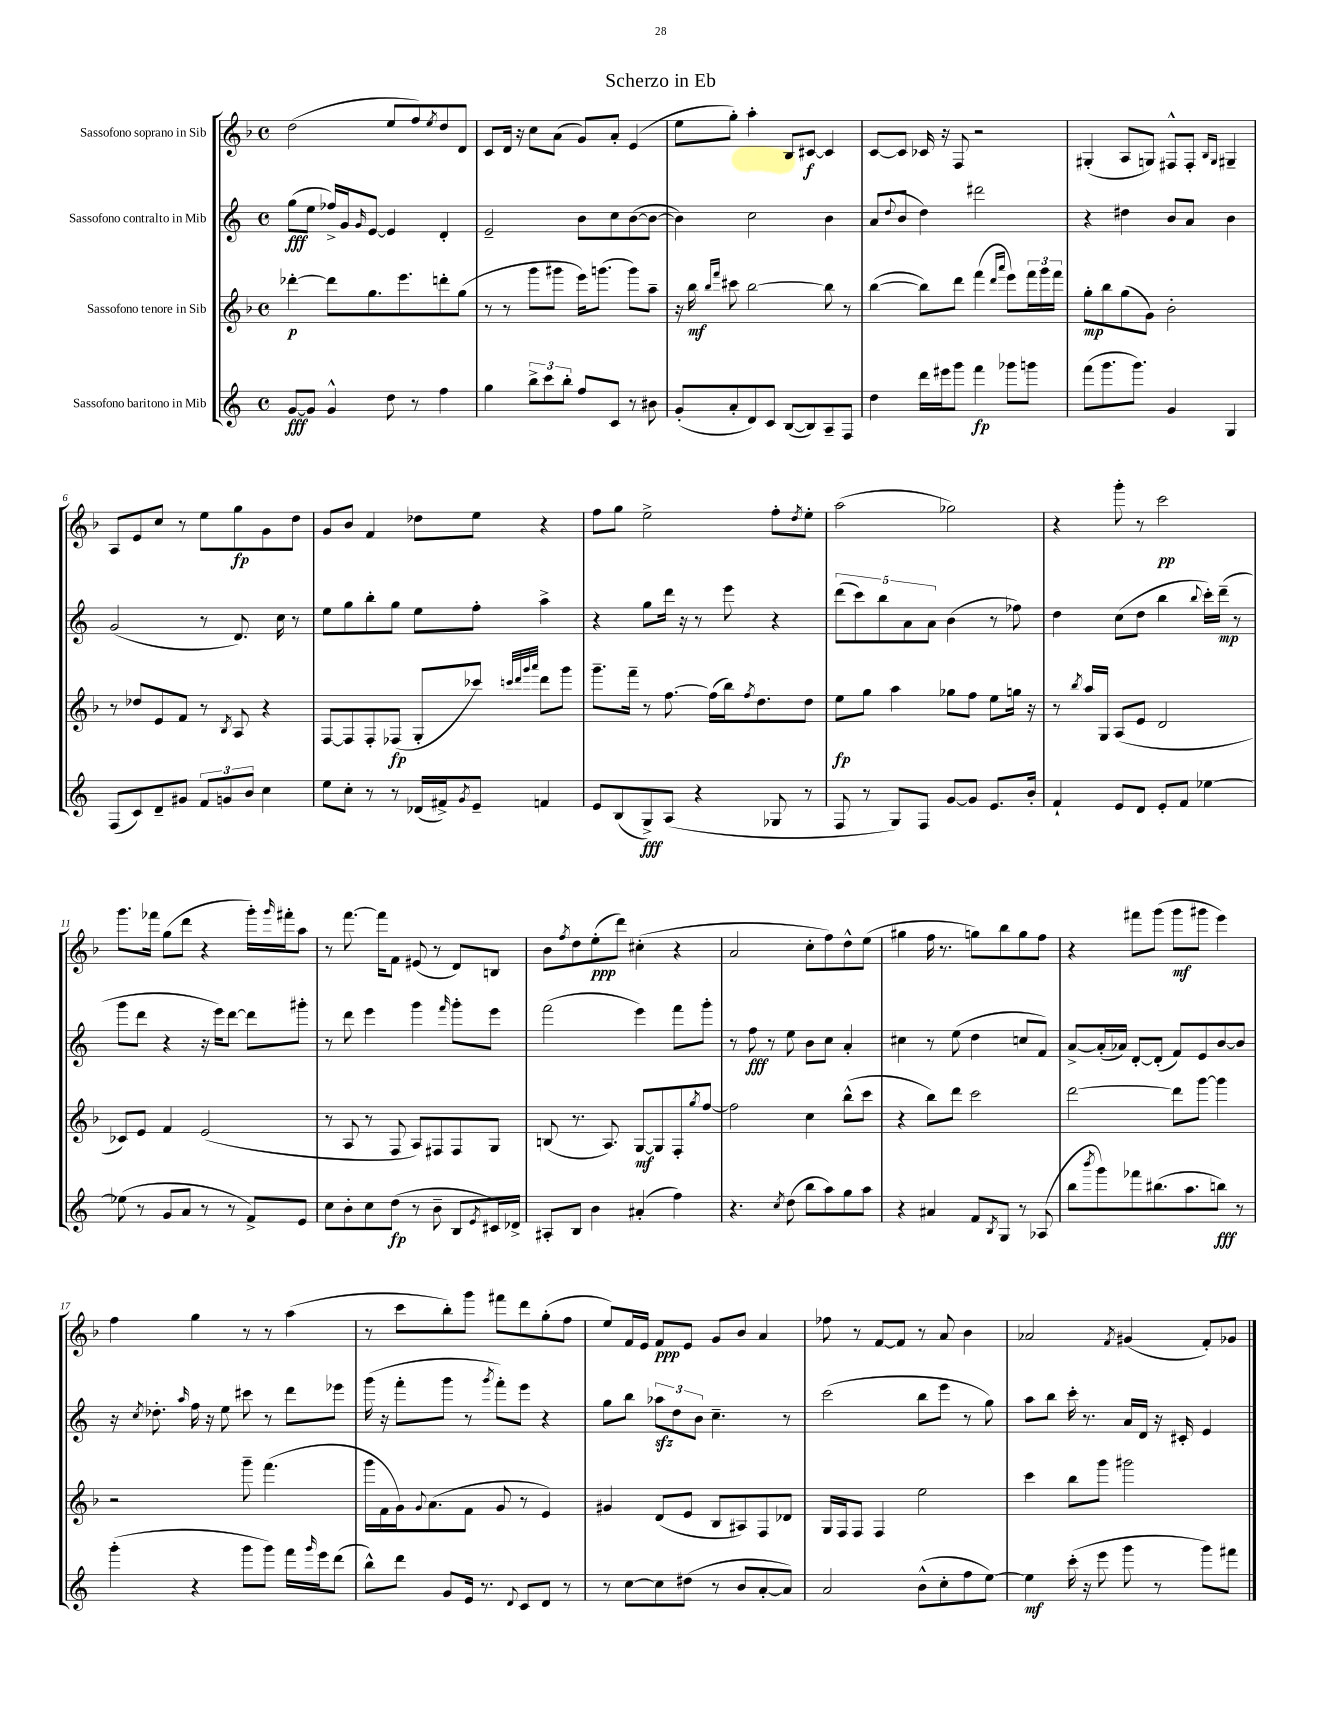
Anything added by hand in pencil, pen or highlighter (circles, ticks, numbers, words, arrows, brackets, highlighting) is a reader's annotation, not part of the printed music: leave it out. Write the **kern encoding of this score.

**kern	**dynam	**kern	**dynam	**kern	**dynam	**kern	**dynam
*part4	*part4	*part3	*part3	*part2	*part2	*part1	*part1
*staff4	*staff4	*staff3	*staff3	*staff2	*staff2	*staff1	*staff1
*I"Sassofono baritono in Mib	*	*I"Sassofono tenore in Sib	*	*I"Sassofono contralto in Mib	*	*I"Sassofono soprano in Sib	*
*clefG2	*	*clefG2	*	*clefG2	*	*clefG2	*
*k[]	*	*k[b-]	*	*k[]	*	*k[b-]	*
*M4/4	*	*M4/4	*	*M4/4	*	*M4/4	*
*met(c)	*	*met(c)	*	*met(c)	*	*met(c)	*
=1	=1	=1	=1	=1	=1	=1	=1
[8g/L	fff	[4ddd-X'\	p	(8gg\L	fff	(2dd\	.
8g/J]	.	.	.	8ee\J	.	.	.
4g^^/	.	8ddd-\L]	.	16ff-X^/LL)	.	.	.
.	.	.	.	16g/J	.	.	.
.	.	.	.	16qqg/	.	.	.
.	.	8.gg\	.	[8e/J	.	.	.
8dd\	.	.	.	4e/]	.	8ee/L	.
.	.	8.eee\	.	.	.	.	.
8r	.	.	.	.	.	8ff/)	.
.	.	.	.	.	.	8qee/	.
4ff\	.	8dddn'\	.	4d'/	.	8dd/	.
.	.	(8gg\J	.	.	.	8d/J	.
=2	=2	=2	=2	=2	=2	=2	=2
4gg\	.	8r	.	2e~/	.	8c/L	.
.	.	8r	.	.	.	16d/Jk	.
.	.	.	.	.	.	16r	.
12bb^\L	.	8ggg\L	.	.	.	8cc\L	.
12ccc\	.	.	.	.	.	.	.
.	.	8ggg#X\J	.	.	.	(8a\J	.
12bb'\J	.	.	.	.	.	.	.
8ff/L	.	16eee\KL)	.	8b\L	.	8g/L)	.
.	.	(8.gggn\J	.	.	.	.	.
8c/J	.	.	.	8cc\	.	8a'/J	.
8r	.	8ggg\L)	.	([8b\	.	(4e/	.
8b#X\	.	8aa~\J	.	8b\J_	.	.	.
=3	=3	=3	=3	=3	=3	=3	=3
(8g'/L	.	16r	.	4b\])	.	8ee\L	.
.	.	16bb-\	mf	.	.	.	.
.	.	16qqbb-/LL	.	.	.	.	.
.	.	16qqfff/JJ	.	.	.	.	.
8a'/	.	8ccc#X\	.	.	.	8gg'\J)	.
8d/)	.	[2bb-\	.	2cc\	.	4aa'\	.
8c/J	.	.	.	.	.	.	.
([8B/L	.	.	.	.	.	8B-/L	.
8B/])	.	.	.	.	.	[8c#X/J	f
8A~/	.	8bb-\]	.	4b\	.	4c#/]	.
8F/J	.	8r	.	.	.	.	.
=4	=4	=4	=4	=4	=4	=4	=4
4dd\	.	([4bb-\	.	(8a/L	.	[8c/L	.
.	.	.	.	8qqdd/	.	.	.
.	.	.	.	8b/J	.	8c/J]	.
16ddd\LL	.	8bb-\L])	.	4dd\)	.	16c-X/	.
16eee#X\J	.	.	.	.	.	16r	.
8ggg\J	.	8ddd\J	.	.	.	8F/	.
4fff\	fp	(4fff\	.	2ddd#X\	.	2r	.
.	.	16qqddd/LL	.	.	.	.	.
.	.	16qqaaa/JJ	.	.	.	.	.
8ggg-X\L	.	8eee\L)	.	.	.	.	.
8gggn\J	.	24fff\L	.	.	.	.	.
.	.	24ggg\	.	.	.	.	.
.	.	24fff\JJ	.	.	.	.	.
=5	=5	=5	=5	=5	=5	=5	=5
(8fff\L	.	8gg'\L	mp	4r	.	(4G#X'/	.
8.ggg\	.	8bb-\	.	.	.	.	.
.	.	(8gg\	.	4dd#X\	.	8A/L	.
8.ggg\J)	.	.	.	.	.	.	.
.	.	8g\J)	.	.	.	8Gn/J)	.
4g/	.	2b-'\	.	8b/L	.	8F#X^^/L	.
.	.	.	.	8a/J	.	8F#'/J	.
.	.	.	.	.	.	16qqB-/LL	.
.	.	.	.	.	.	16qqG/JJ	.
4G/	.	.	.	4b\	.	4G#X~/	.
!!LO:LB:g=z
=6	=6	=6	=6	=6	=6	=6	=6
(8F/L	.	8r	.	(2g/	.	8A/L	.
8c/)	.	8dd-X/L	.	.	.	8e/	.
8d~/	.	8e/	.	.	.	8cc/J	.
8g#X/J	.	8f/J	.	.	.	8r	.
12f/L	.	8r	.	8r	.	8ee\L	.
12gn/	.	.	.	.	.	.	.
.	.	8qB-/	.	.	.	.	.
.	.	8A/	.	8.d/)	.	8gg\	fp
12b/J	.	.	.	.	.	.	.
4cc\	.	4r	.	.	.	8g\	.
.	.	.	.	16cc\	.	.	.
.	.	.	.	8r	.	8dd\J	.
=7	=7	=7	=7	=7	=7	=7	=7
8ee\L	.	[8F/L	.	8ee\L	.	8g/L	.
8cc'\J	.	8F/]	.	8gg\	.	8b-/J	.
8r	.	8F'/	.	8bb'\	.	4f/	.
8r	.	(8F-X/J	fp	8gg\J	.	.	.
(16d-X/LL	.	8G'/L	.	8ee\L	.	8dd-X\L	.
16f#X^/J)	.	.	.	.	.	.	.
8qg/	.	.	.	.	.	.	.
8e~/J	.	8ccc-X/J)	.	8ff'\J	.	8ee\J	.
.	.	32qqcccn/LLL	.	.	.	.	.
.	.	32qqddd/	.	.	.	.	.
.	.	32qqggg/	.	.	.	.	.
.	.	32qqaaa/JJJ	.	.	.	.	.
4fn/	.	8ddd\L	.	4aa^\	.	4r	.
.	.	8ggg\J	.	.	.	.	.
=8	=8	=8	=8	=8	=8	=8	=8
8e/L	.	8.ggg~\L	.	4r	.	8ff\L	.
(8B/	.	.	.	.	.	8gg\J	.
.	.	16fff~\Jk	.	.	.	.	.
8G^/)	fff	8r	.	8gg\L	.	2ee^\	.
(8A/J	.	[8.ff\	.	16ddd\Jk	.	.	.
.	.	.	.	16r	.	.	.
4r	.	.	.	8r	.	.	.
.	.	(16ff\LL]	.	.	.	.	.
.	.	16bb-\J)	.	8eee\	.	.	.
.	.	8qff/	.	.	.	.	.
.	.	8.dd\	.	.	.	.	.
8G-X/	.	.	.	4r	.	8ff'\L	.
.	.	.	.	.	.	8qdd/	.
8r	.	8dd\J	.	.	.	8ee'\J	.
=9	=9	=9	=9	=9	=9	=9	=9
8F/	.	8ee\L	fp	(10ddd\L	.	(2aa\	.
.	.	.	.	10ccc\)	.	.	.
8r	.	8gg\J	.	.	.	.	.
.	.	.	.	10bb\	.	.	.
8G/L)	.	4aa\	.	.	.	.	.
.	.	.	.	10a\	.	.	.
8F/J	.	.	.	.	.	.	.
.	.	.	.	10a\J	.	.	.
[8g/L	.	8gg-X\L	.	(4b\	.	2gg-X\)	.
8g/J]	.	8ff\J	.	.	.	.	.
8.e/L	.	8ee\L	.	8r	.	.	.
.	.	16ggn\Jk	.	8ff-X\)	.	.	.
16b'/Jk	.	16r	.	.	.	.	.
=10	=10	=10	=10	=10	=10	=10	=10
4f`/	.	8r	.	4dd\	.	4r	.
.	.	8qbb-/	.	.	.	.	.
.	.	16aa/LL	.	.	.	.	.
.	.	16G/JJ	.	.	.	.	.
8e/L	.	(8A/L	.	(8cc\L	.	8ggg'\	.
8d/J	.	8e/J	.	8dd\J	.	8r	.
8e'/L	.	2d/	.	4bb\	.	2ccc\	pp
8f/J	.	.	.	.	.	.	.
.	.	.	.	8qqbb/	.	.	.
[4ee-X\	.	.	.	16ccc'\LL)	.	.	.
.	.	.	.	(16ddd~\JJ	mp	.	.
.	.	.	.	8r	.	.	.
!!LO:LB:g=z
=11	=11	=11	=11	=11	=11	=11	=11
(8ee-X\]	.	8c-X/L)	.	8ggg\L	.	8.ggg\L	.
8r	.	8e/J	.	8ddd\J	.	.	.
.	.	.	.	.	.	16fff-X\Jk	.
8g/L	.	4f/	.	4r	.	(8gg\L	.
8a/J	.	.	.	.	.	8ddd\J	.
8r	.	(2e/	.	16r	.	4r	.
.	.	.	.	16eee\KL)	.	.	.
8r	.	.	.	[8ddd\J	.	.	.
8f^/L)	.	.	.	8ddd\L]	.	16ggg'\LL)	.
.	.	.	.	.	.	16qqggg/	.
.	.	.	.	.	.	16fff#X'\J	.
8e/J	.	.	.	8ggg#X'\J	.	8aa\J	.
=12	=12	=12	=12	=12	=12	=12	=12
8cc\L	.	8r	.	8r	.	8r	.
8b'\	.	8A/	.	8ddd\	.	[8.fff\	.
8cc\	.	8r	.	4eee\	.	.	.
.	.	.	.	.	.	16fff\KL]	.
(8dd\J	fp	8F/	.	.	.	8f\J	.
8r	.	8A/L)	.	4ggg\	.	(8e#X/	.
8b~\	.	8F#X/	.	.	.	8r	.
.	.	.	.	16qqfff/	.	.	.
8B/L	.	8F#/	.	8ggg'\L	.	8d/L)	.
8qe/	.	.	.	.	.	.	.
16c#X/L)	.	8G/J	.	8eee\J	.	8Bn/J	.
16d-X^/JJ	.	.	.	.	.	.	.
=13	=13	=13	=13	=13	=13	=13	=13
8A#X'/L	.	(8Bn/	.	(2fff\	.	8b-\L	.
.	.	.	.	.	.	8qff/	.
8B/J	.	8.r	.	.	.	8dd\	.
4b\	.	.	.	.	.	(8ee'\	ppp
.	.	8.A/)	.	.	.	.	.
.	.	.	.	.	.	8ddd\J)	.
(4a#X'/	.	[8G/L	mf	4eee\)	.	(4cc#X'\	.
.	.	8G/]	.	.	.	.	.
4ff\)	.	8F'/	.	8fff\L	.	4r	.
.	.	8qgg/	.	.	.	.	.
.	.	[8ff/J	.	8ggg'\J	.	.	.
=14	=14	=14	=14	=14	=14	=14	=14
4.r	.	2ff\]	.	8r	.	2a/	.
.	.	.	.	8ff\	fff	.	.
.	.	.	.	8r	.	.	.
8qcc/	.	.	.	.	.	.	.
(8dd\	.	.	.	8ee\	.	.	.
8bb\L	.	4cc\	.	8b\L	.	8cc'\L	.
8aa\)	.	.	.	8cc\J	.	8ff\)	.
8gg\	.	(8bb-^^\L	.	4a'/	.	8dd^^\	.
8aa\J	.	8ccc\J	.	.	.	(8ee\J	.
=15	=15	=15	=15	=15	=15	=15	=15
4r	.	4r	.	4cc#X\	.	4gg#X\	.
4a#X/	.	8bb-\L)	.	8r	.	16ff\	.
.	.	.	.	.	.	8.r	.
.	.	8ddd\J	.	(8ee\	.	.	.
8f/L	.	2ccc\	.	4dd\	.	8ggn\L)	.
8qB/	.	.	.	.	.	.	.
8G/J	.	.	.	.	.	8bb-\	.
8r	.	.	.	8ccn/L	.	8gg\	.
(8A-X/	.	.	.	8f/J)	.	8ff\J	.
=16	=16	=16	=16	=16	=16	=16	=16
8bb\L	.	[2ddd\	.	[8a^/L	.	4r	.
8qbbb/	.	.	.	.	.	.	.
8ggg\)	.	.	.	(16a'/L]	.	.	.
.	.	.	.	16a-X/JJ)	.	.	.
8fff-X\	.	.	.	[8d'/L	.	8fff#X\L	.
(8.bb#X\	.	.	.	(8d'/J]	.	(8ggg\J	.
.	.	8ddd\L]	.	8f/L)	.	8ggg\L	mf
8.aa\	.	.	.	.	.	.	.
.	.	[8ggg\J	.	8e/	.	8ggg#X\J	.
8bbn\J)	fff	4ggg\]	.	[8b/	.	4eee\)	.
8r	.	.	.	8b/J]	.	.	.
!!LO:LB:g=z
=17	=17	=17	=17	=17	=17	=17	=17
(4ggg'\	.	2r	.	16r	.	4ff\	.
.	.	.	.	8qcc/	.	.	.
.	.	.	.	8.dd-X'\	.	.	.
.	.	.	.	16qqaa/	.	.	.
4r	.	.	.	16ff\	.	4gg\	.
.	.	.	.	16r	.	.	.
.	.	.	.	8ee\	.	.	.
8ggg\L	.	8ggg~\	.	8ccc#X\	.	8r	.
8ggg\J)	.	(4.fff\	.	8r	.	8r	.
16fff\LL	.	.	.	8ddd\L	.	(4aa\	.
16qqggg/	.	.	.	.	.	.	.
16eee\J	.	.	.	.	.	.	.
(8ddd\J	.	.	.	8eee-X\J	.	.	.
=18	=18	=18	=18	=18	=18	=18	=18
8bb^^\L)	.	16ggg\LL	.	(16ggg\	.	8r	.
.	.	16f\	.	16r	.	.	.
8ddd\J	.	16g\J)	.	8fff'\L	.	8ccc\L	.
.	.	8qqg/	.	.	.	.	.
.	.	(8.a\	.	.	.	.	.
8g/L	.	.	.	8ggg\J	.	8bb-'\)	.
16e/Jk	.	8f\J	.	8r	.	8ggg\J	.
8.r	.	.	.	.	.	.	.
.	.	.	.	8qggg/	.	.	.
.	.	8g/	.	8fff'\L)	.	8fff#X\L	.
8qqd/	.	.	.	.	.	.	.
8c/L	.	8r	.	8eee\J	.	8ddd\	.
8d/J	.	4e/)	.	4r	.	(8gg'\	.
8r	.	.	.	.	.	8ff\J	.
=19	=19	=19	=19	=19	=19	=19	=19
8r	.	4g#X/	.	8gg\L	.	8ee/L)	.
[8cc\L	.	.	.	8bb\J	.	16f/L	.
.	.	.	.	.	.	16e/JJ	.
8cc\]	.	(8d/L	.	12aa-Xzz\L	.	8f/L	ppp
.	.	.	.	12dd\	.	.	.
(8dd#X\J	.	8e/J	.	.	.	8e/J	.
.	.	.	.	12b\J	.	.	.
8r	.	8B-/L	.	4.cc~\	.	8g/L	.
8b/L	.	8A#X/)	.	.	.	8b-/J	.
[8a'/	.	8F/	.	.	.	4a/	.
8a/J])	.	8d-X/J	.	8r	.	.	.
=20	=20	=20	=20	=20	=20	=20	=20
2a/	.	16G/LL	.	(2ccc\	.	8ff-X\	.
.	.	16F/J	.	.	.	.	.
.	.	8F/J	.	.	.	8r	.
.	.	4F/	.	.	.	[8f/L	.
.	.	.	.	.	.	8f/J]	.
(8b^^\L	.	2ee\	.	8bb\L	.	8r	.
8cc'\	.	.	.	8eee\J	.	8a/	.
8ff\	.	.	.	8r	.	4b-\	.
[8ee\J)	.	.	.	8gg\)	.	.	.
=21	=21	=21	=21	=21	=21	=21	=21
4ee\]	mf	4ccc\	.	8aa\L	.	2a-X/	.
.	.	.	.	8bb\J	.	.	.
(16ccc'\	.	8bb-\L	.	16ccc'\	.	.	.
16r	.	.	.	8.r	.	.	.
8eee\	.	8ggg\J	.	.	.	.	.
.	.	.	.	.	.	8qf/	.
8ggg\	.	2ggg#X\	.	16a/LL	.	(4g#X/	.
.	.	.	.	16d/JJ	.	.	.
8r	.	.	.	16r	.	.	.
.	.	.	.	16c#X'/	.	.	.
8ggg\L)	.	.	.	4e/	.	8f'/L)	.
8fff#X\J	.	.	.	.	.	8g-X/J	.
==	==	==	==	==	==	==	==
*-	*-	*-	*-	*-	*-	*-	*-
